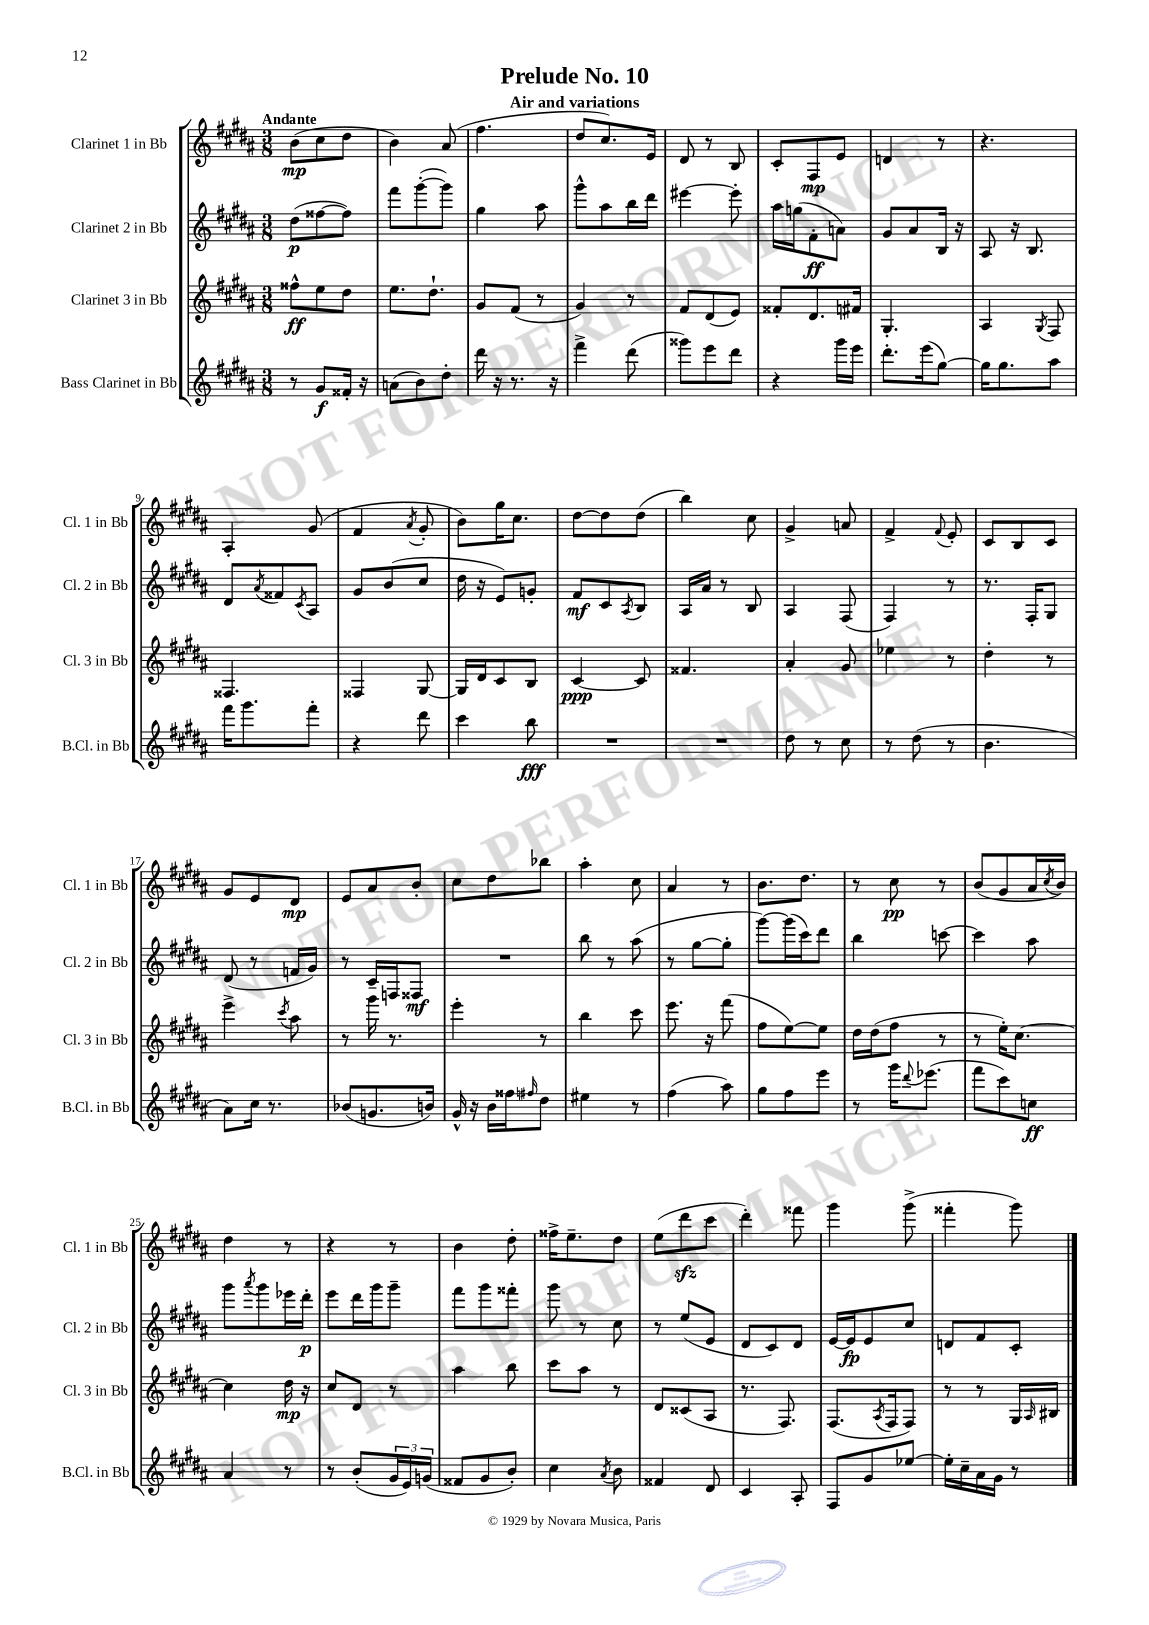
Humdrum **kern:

**kern	**dynam	**kern	**dynam	**kern	**dynam	**kern	**dynam
*part4	*part4	*part3	*part3	*part2	*part2	*part1	*part1
*staff4	*staff4	*staff3	*staff3	*staff2	*staff2	*staff1	*staff1
*I"Bass Clarinet in Bb	*	*I"Clarinet 3 in Bb	*	*I"Clarinet 2 in Bb	*	*I"Clarinet 1 in Bb	*
*I'B.Cl. in Bb	*	*I'Cl. 3 in Bb	*	*I'Cl. 2 in Bb	*	*I'Cl. 1 in Bb	*
*clefG2	*	*clefG2	*	*clefG2	*	*clefG2	*
*k[f#c#g#d#a#]	*	*k[f#c#g#d#a#]	*	*k[f#c#g#d#a#]	*	*k[f#c#g#d#a#]	*
*M3/8	*	*M3/8	*	*M3/8	*	*M3/8	*
=1	=1	=1	=1	=1	=1	=1	=1
!	!	!	!	!	!	!LO:TX:a:B:t=Andante	!
8r	.	8ff##X^^\L	ff	(8dd#\L	p	(8b\L	mp
8g#/L	f	8ee\	.	[8ff##X\	.	8cc#\	.
16f##X'/Jk	.	8dd#\J	.	8ff##\J])	.	8dd#\J	.
16r	.	.	.	.	.	.	.
=2	=2	=2	=2	=2	=2	=2	=2
(8an\L	.	8.ee\L	.	8fff#\L	.	4b\)	.
8b\)	.	.	.	([8ggg#'\	.	.	.
.	.	8.dd#`\J	.	.	.	.	.
8dd#'\J	.	.	.	8ggg#\J])	.	(8a#/	.
=3	=3	=3	=3	=3	=3	=3	=3
16ddd#\	.	8g#/L	.	4gg#\	.	4.ff#\	.
16r	.	.	.	.	.	.	.
8.r	.	(8f#/J	.	.	.	.	.
.	.	8r	.	8aa#\	.	.	.
16r	.	.	.	.	.	.	.
=4	=4	=4	=4	=4	=4	=4	=4
4fff#^\	.	4g#/)	.	8ggg#^^\L	.	8dd#/L	.
.	.	.	.	8aa#\	.	8.cc#/)	.
(8ddd#\	.	8r	.	16bb\L	.	.	.
.	.	.	.	16ddd#\JJ	.	16e/Jk	.
=5	=5	=5	=5	=5	=5	=5	=5
8ggg##X\L)	.	8f#/L	.	[4eee#X\	.	8d#/	.
8eee\	.	(8d#/	.	.	.	8r	.
8ddd#\J	.	8e/J)	.	8eee#'\]	.	8B/	.
=6	=6	=6	=6	=6	=6	=6	=6
4r	.	8f##X'/L	.	16aa#\LL	.	8c#'/L	.
.	.	.	.	(16ggn\J	.	.	.
.	.	8.d#/	.	8f#'\	ff	8F#/	mp
16ggg#\LL	.	.	.	8an\J)	.	8e/J	.
16eee\JJ	.	16f#X/Jk	.	.	.	.	.
=7	=7	=7	=7	=7	=7	=7	=7
8.ddd#'\L	.	4.G#'/	.	8g#/L	.	4dn/	.
.	.	.	.	8a#/	.	.	.
(16eee\k	.	.	.	.	.	.	.
[8gg#\J)	.	.	.	16B/Jk	.	8r	.
.	.	.	.	16r	.	.	.
=8	=8	=8	=8	=8	=8	=8	=8
16gg#\KL]	.	4A#/	.	8A#/	.	4.r	.
8.gg#\	.	.	.	.	.	.	.
.	.	.	.	16r	.	.	.
.	.	.	.	8.B/	.	.	.
.	.	8qG#/	.	.	.	.	.
8aa#\J	.	8F#/	.	.	.	.	.
!!LO:LB:g=z
=9	=9	=9	=9	=9	=9	=9	=9
16fff#\KL	.	4.F##X/	.	8d#/L	.	4A#'/	.
8.ggg#\	.	.	.	.	.	.	.
.	.	.	.	8qa#/	.	.	.
.	.	.	.	8f##X/	.	.	.
.	.	.	.	8qc#/	.	.	.
8fff#'\J	.	.	.	8A#/J	.	(8g#/	.
=10	=10	=10	=10	=10	=10	=10	=10
4r	.	4F##X/	.	8g#/L	.	4f#/	.
.	.	.	.	(8b/	.	.	.
.	.	.	.	.	.	8qa#/	.
8ddd#\	.	[8G#/	.	8cc#/J	.	8g#'/	.
=11	=11	=11	=11	=11	=11	=11	=11
4ccc#\	.	16G#/LL]	.	16dd#\	.	8b\L)	.
.	.	16d#/J	.	16r	.	.	.
.	.	8c#/	.	8e/L)	.	16gg#\K	.
.	.	.	.	.	.	8.cc#\J	.
8bb\	fff	8B/J	.	8gn'/J	.	.	.
=12	=12	=12	=12	=12	=12	=12	=12
4.r	.	[4c#/	ppp	8f#/L	mf	[8dd#\L	.
.	.	.	.	8c#/	.	8dd#\]	.
.	.	.	.	8qA#/	.	.	.
.	.	8c#/]	.	8B/J	.	(8dd#\J	.
=13	=13	=13	=13	=13	=13	=13	=13
4.r	.	4.f##X/	.	16A#/LL	.	4bb\)	.
.	.	.	.	16a#/JJ	.	.	.
.	.	.	.	8r	.	.	.
.	.	.	.	8B/	.	8cc#\	.
=14	=14	=14	=14	=14	=14	=14	=14
8dd#\	.	4a#'/	.	4A#/	.	4g#^/	.
8r	.	.	.	.	.	.	.
8cc#\	.	8g#/	.	(8F#/	.	8an/	.
=15	=15	=15	=15	=15	=15	=15	=15
8r	.	4ee-X\	.	4F#/)	.	4f#^/	.
(8dd#\	.	.	.	.	.	.	.
.	.	.	.	.	.	8qqf#/	.
8r	.	8r	.	8r	.	8e'/	.
=16	=16	=16	=16	=16	=16	=16	=16
4.b\	.	4dd#'\	.	8.r	.	8c#/L	.
.	.	.	.	.	.	8B/	.
.	.	.	.	16F#'/KL	.	.	.
.	.	8r	.	8G#/J	.	8c#/J	.
!!LO:LB:g=z
=17	=17	=17	=17	=17	=17	=17	=17
8a#\L)	.	4eee^\	.	(8d#/	.	8g#/L	.
16cc#\Jk	.	.	.	8r	.	8e/	.
8.r	.	.	.	.	.	.	.
.	.	8qccc#/	.	.	.	.	.
.	.	8aa#\	.	16fn/LL	.	8d#/J	mp
.	.	.	.	16g#/JJ)	.	.	.
=18	=18	=18	=18	=18	=18	=18	=18
(8b-X/L	.	8r	.	8r	.	8e/L	.
8.gn/	.	16ggg#\	.	16c#~/LL	.	8a#/	.
.	.	8.r	.	16Fn/J	.	.	.
.	.	.	.	8F##X/J	mf	8b'/J	.
16bn/Jk)	.	.	.	.	.	.	.
=19	=19	=19	=19	=19	=19	=19	=19
16g#^^/	.	4eee'\	.	4.r	.	8cc#\L	.
16r	.	.	.	.	.	.	.
16b\LL	.	.	.	.	.	8dd#\	.
16ff##X\J	.	.	.	.	.	.	.
16qqff#X/	.	.	.	.	.	.	.
8dd#\J	.	8r	.	.	.	8bb-X\J	.
=20	=20	=20	=20	=20	=20	=20	=20
4ee#X\	.	4bb\	.	8bb\	.	4aa#'\	.
.	.	.	.	8r	.	.	.
8r	.	8ccc#\	.	(8aa#\	.	8cc#\	.
=21	=21	=21	=21	=21	=21	=21	=21
(4ff#\	.	8.eee\	.	8r	.	4a#/	.
.	.	.	.	[8gg#\L	.	.	.
.	.	16r	.	.	.	.	.
8aa#\)	.	(8fff#\	.	8gg#'\J]	.	8r	.
=22	=22	=22	=22	=22	=22	=22	=22
8gg#\L	.	8ff#\L	.	[8ggg#\L)	.	8.b\L	.
8ff#\	.	[8ee\)	.	(16ggg#\L]	.	.	.
.	.	.	.	16ccc#\J)	.	8.dd#\J	.
8eee\J	.	8ee\J]	.	8ddd#\J	.	.	.
=23	=23	=23	=23	=23	=23	=23	=23
8r	.	16dd#\LL	.	4bb\	.	8r	.
.	.	(16dd#\J	.	.	.	.	.
16ggg#\KL	.	8ff#\J	.	.	.	8cc#\	pp
8qqddd#/	.	.	.	.	.	.	.
(8.eee-X\J	.	.	.	.	.	.	.
.	.	8r	.	[8cccn\	.	8r	.
=24	=24	=24	=24	=24	=24	=24	=24
8fff#\L	.	8r	.	4ccc\]	.	(8b/L	.
8ccc#\)	.	16ee'\KL)	.	.	.	8g#/	.
.	.	[8.cc#\J	.	.	.	.	.
8ccn\J	ff	.	.	8aa#\	.	16a#/L	.
.	.	.	.	.	.	8qcc#/	.
.	.	.	.	.	.	16b/JJ)	.
!!LO:LB:g=z
=25	=25	=25	=25	=25	=25	=25	=25
4a#/	.	4cc#\]	.	8ggg#\L	.	4dd#\	.
.	.	.	.	8qaaa#/	.	.	.
.	.	.	.	8ggg#\	.	.	.
8r	.	16dd#\	mp	16eee-X\L	.	8r	.
.	.	16r	.	16ddd#'\JJ	p	.	.
=26	=26	=26	=26	=26	=26	=26	=26
8r	.	8cc#/L	.	8eee\L	.	4r	.
(8b'/L	.	8d#/J	.	16ddd#\L	.	.	.
.	.	.	.	16ggg#\J	.	.	.
24g#/L	.	8r	.	8ggg#~\J	.	8r	.
24e/)	.	.	.	.	.	.	.
(24gn/JJ	.	.	.	.	.	.	.
=27	=27	=27	=27	=27	=27	=27	=27
8f##X/L	.	4aa#\	.	8fff#\L	.	4b\	.
8g#/	.	.	.	8ggg#\	.	.	.
8b'/J)	.	8bb\	.	8fff##X'\J	.	8dd#'\	.
=28	=28	=28	=28	=28	=28	=28	=28
4cc#\	.	8ccc#\L	.	8ggg#\	.	16ff##X^\KL	.
.	.	.	.	.	.	8.ee~\	.
.	.	8aa#\J	.	8r	.	.	.
8qa#/	.	.	.	.	.	.	.
8b\	.	8r	.	8cc#\	.	8dd#\J	.
=29	=29	=29	=29	=29	=29	=29	=29
4f##X/	.	8d#/L	.	8r	.	(8ee\L	.
.	.	(8c##X/	.	(8ee/L	.	8ddd#zz\	.
8d#/	.	8A#/J	.	8e/J	.	8ccc#\J	.
=30	=30	=30	=30	=30	=30	=30	=30
4c#/	.	8.r	.	8d#/L	.	4ddd#'\)	.
.	.	.	.	8c#/)	.	.	.
.	.	8.F#/)	.	.	.	.	.
8A#'/	.	.	.	8d#/J	.	8fff##X\	.
=31	=31	=31	=31	=31	=31	=31	=31
8F#/L	.	(8.F#/L	.	[16e/LL	.	4ggg#\	.
.	.	.	.	16e/J]	fp	.	.
8g#/	.	.	.	8e/	.	.	.
.	.	8qA#/	.	.	.	.	.
.	.	16F#/k	.	.	.	.	.
[8ee-X/J	.	8F#/J)	.	8cc#/J	.	(8ggg#^\	.
=32	=32	=32	=32	=32	=32	=32	=32
16ee-'\LL]	.	8r	.	8dn/L	.	4fff##X'\	.
16cc#~\	.	.	.	.	.	.	.
16a#\	.	8r	.	8f#/	.	.	.
16g#\JJ	.	.	.	.	.	.	.
8r	.	16G#/LL	.	8c#'/J	.	8ggg#\)	.
.	.	16qqA#/	.	.	.	.	.
.	.	16B#X/JJ	.	.	.	.	.
==	==	==	==	==	==	==	==
*-	*-	*-	*-	*-	*-	*-	*-
